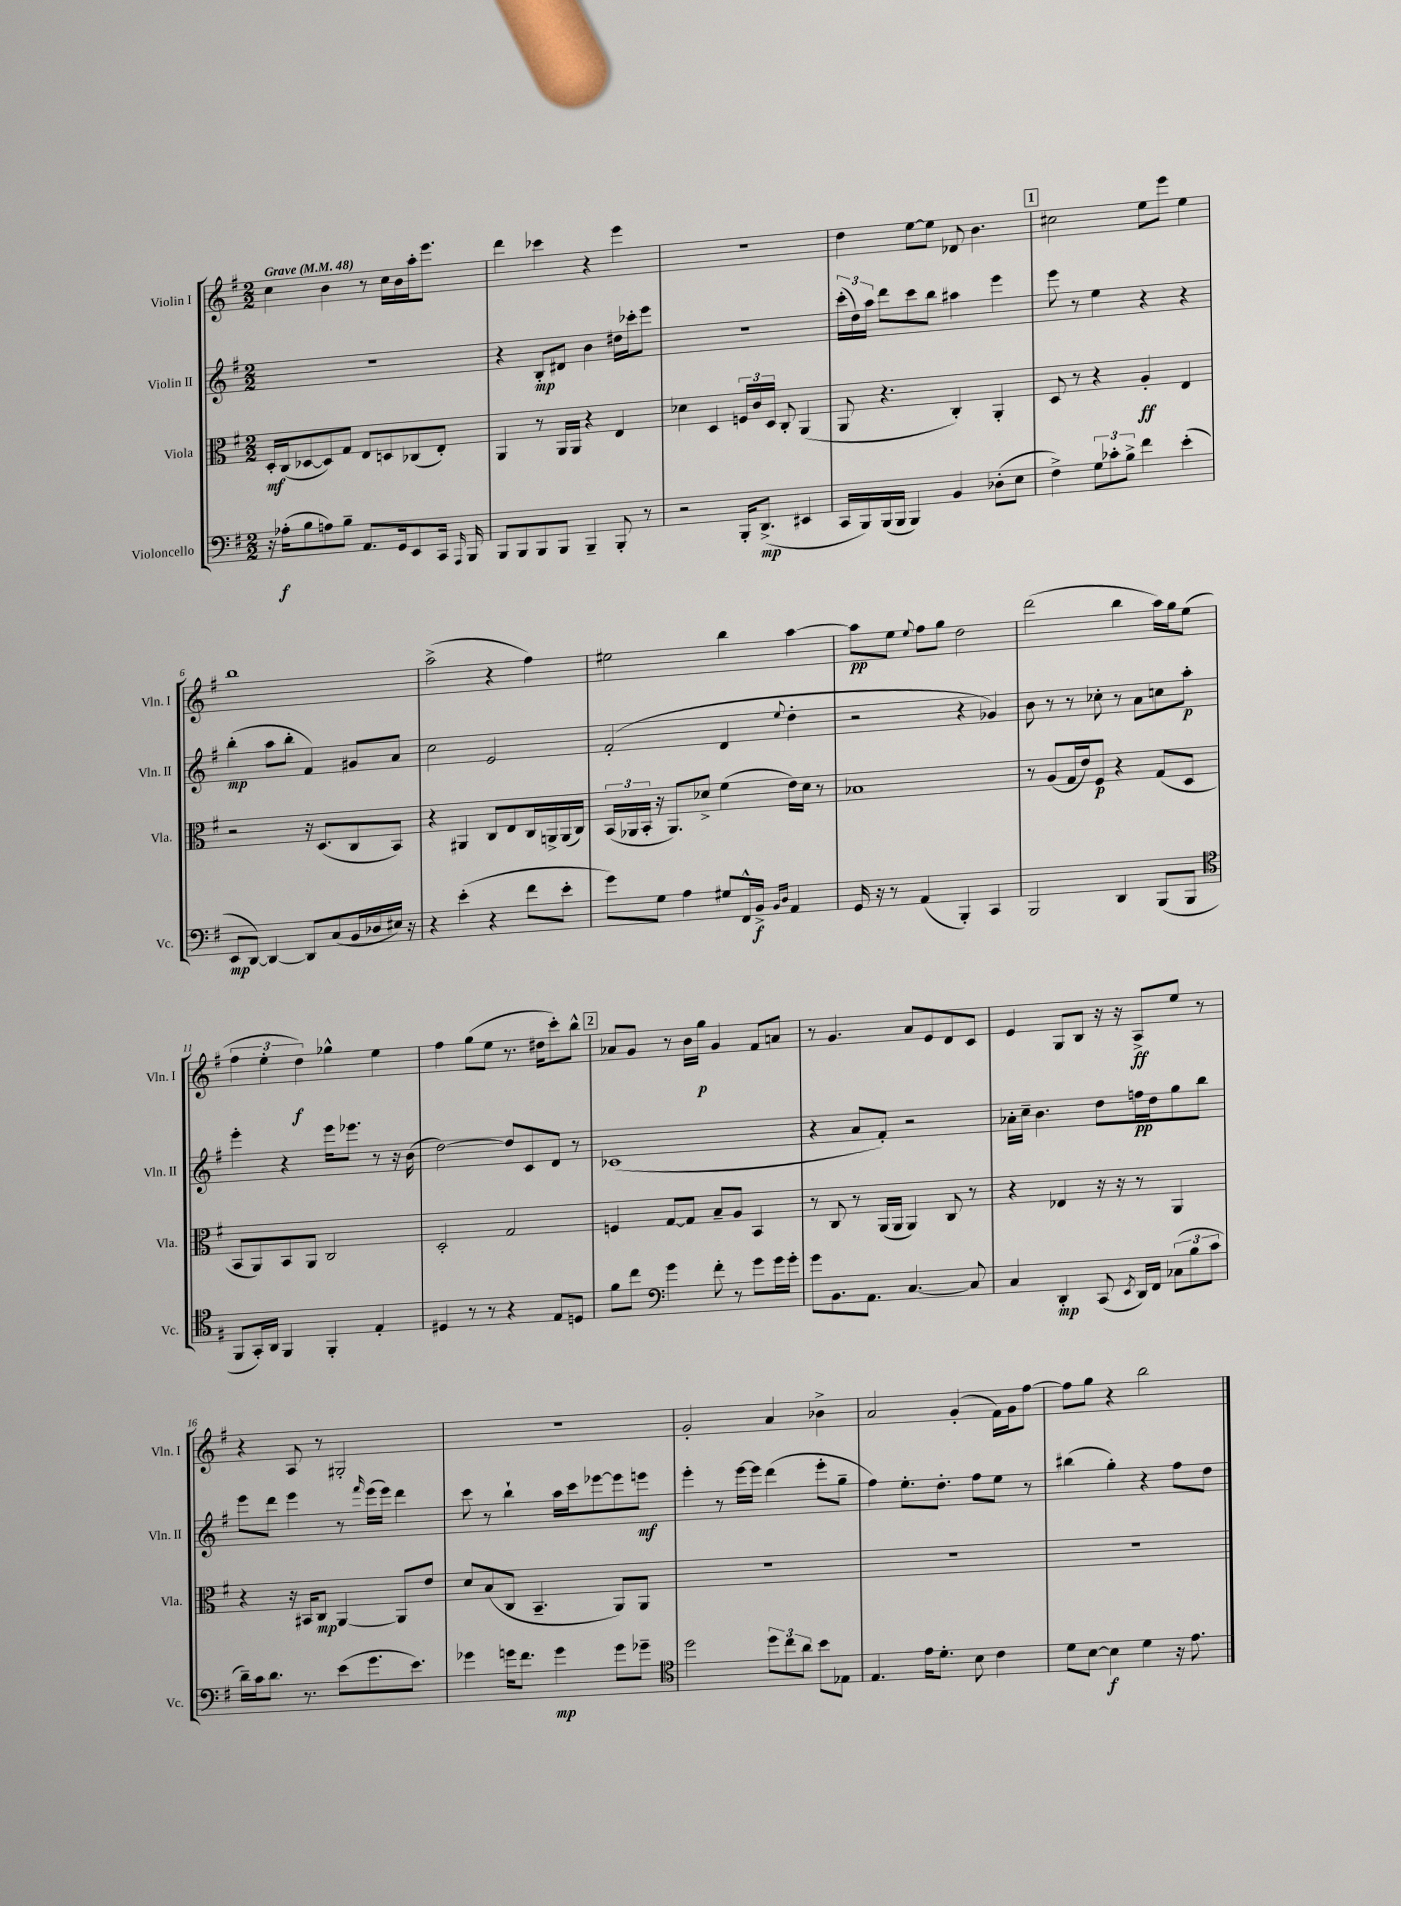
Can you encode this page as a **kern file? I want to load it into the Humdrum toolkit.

**kern	**dynam	**kern	**dynam	**kern	**dynam	**kern	**dynam
*part4	*part4	*part3	*part3	*part2	*part2	*part1	*part1
*staff4	*staff4	*staff3	*staff3	*staff2	*staff2	*staff1	*staff1
*I"Violoncello	*	*I"Viola	*	*I"Violin II	*	*I"Violin I	*
*I'Vc.	*	*I'Vla.	*	*I'Vln. II	*	*I'Vln. I	*
*clefF4	*	*clefC3	*	*clefG2	*	*clefG2	*
*k[f#]	*	*k[f#]	*	*k[f#]	*	*k[f#]	*
*M2/2	*	*M2/2	*	*M2/2	*	*M2/2	*
*MM48	*	*MM48	*	*MM48	*	*MM48	*
=1	=1	=1	=1	=1	=1	=1	=1
!	!	!	!	!	!	!LO:TX:a:B:t=Grave	!
16r	.	16D'/LL	mf	1r	.	4cc\	.
(16A-X'\KL	f	(16C/J	.	.	.	.	.
8B\	.	[8D-X/	.	.	.	.	.
8An\)	.	8D-/])	.	.	.	4b\	.
8B~\J	.	8G/J	.	.	.	.	.
8.AA/L	.	8E/L	.	.	.	8r	.
.	.	8Dn/	.	.	.	16cc\LL	.
16GG/k	.	.	.	.	.	16b\	.
8EE/	.	(8C-X/	.	.	.	16aa'\J	.
.	.	.	.	.	.	8.eee\J	.
16CC/Jk	.	8E'/J)	.	.	.	.	.
16qqAAA/	.	.	.	.	.	.	.
16BBB/	.	.	.	.	.	.	.
=2	=2	=2	=2	=2	=2	=2	=2
8BBB/L	.	4AA/	.	4r	.	4ddd\	.
8BBB/	.	.	.	.	.	.	.
8BBB/	.	8r	.	8B'/L	mp	4ccc-X\	.
8BBB/J	.	16AA/LL	.	8d#X/J	.	.	.
.	.	16AA/JJ	.	.	.	.	.
4BBB~/	.	4r	.	4b\	.	4r	.
8BBB'/	.	4E/	.	16dd#X\LL	.	4eee\	.
.	.	.	.	16ccc-X'\J	.	.	.
8r	.	.	.	8eee\J	.	.	.
=3	=3	=3	=3	=3	=3	=3	=3
2r	.	4d-X\	.	1r	.	1r	.
.	.	4D/	.	.	.	.	.
16BBB'/KL	.	24Fn/LL	.	.	.	.	.
.	.	24c/	.	.	.	.	.
(8.DD^/J	mp	.	.	.	.	.	.
.	.	24D/JJ	.	.	.	.	.
.	.	8C'/	.	.	.	.	.
4EE#X/	.	(4AA/	.	.	.	.	.
=4	=4	=4	=4	=4	=4	=4	=4
16CC/LL	.	8AA/	.	(24ccc'\LL	.	4dd\	.
.	.	.	.	24dd\)	.	.	.
16BBB/)	.	.	.	.	.	.	.
.	.	.	.	24aa\JJ	.	.	.
(16BBB/	.	4.r	.	8ddd\L	.	.	.
16BBB/JJ	.	.	.	.	.	.	.
4BBB/)	.	.	.	8ccc\	.	[8ee\L	.
.	.	.	.	8bb\J	.	8ee\J]	.
4BB/	.	4C'/)	.	4aa#X\	.	8d-X/	.
.	.	.	.	.	.	4.b\	.
(8D-X'\L	.	4AA'/	.	4eee\	.	.	.
8E\J	.	.	.	.	.	.	.
!!LO:REH:place=s1:t=1
=5	=5	=5	=5	=5	=5	=5	=5
4F#^\)	.	8D/	.	8eee\	.	2cc#X\	.
.	.	8r	.	8r	.	.	.
12G\L	.	4r	.	4ee\	.	.	.
12c-X'\	.	.	.	.	.	.	.
12B^\J	.	.	.	.	.	.	.
4f#\	.	4A'/	ff	4r	.	8ee\L	.
.	.	.	.	.	.	8eee\J	.
(4e'\	.	4E/	.	4r	.	4ee\	.
!!LO:LB:g=z
=6	=6	=6	=6	=6	=6	=6	=6
8EE/L	mp	2r	.	(4bb'\	mp	1bb	.
[8DD/J)	.	.	.	.	.	.	.
4DD/_	.	.	.	8aa\L	.	.	.
.	.	.	.	8bb'\J	.	.	.
8DD/L]	.	16r	.	4f#/)	.	.	.
.	.	(8.D/L	.	.	.	.	.
(8C/	.	.	.	.	.	.	.
16BB/L	.	8C/	.	8g#X/L	.	.	.
16D-X/	.	.	.	.	.	.	.
16E#X/JJ)	.	8BB/J)	.	8a/J	.	.	.
16r	.	.	.	.	.	.	.
=7	=7	=7	=7	=7	=7	=7	=7
4r	.	4r	.	2cc\	.	(2aa^\	.
(4e'\	.	4AA#X/	.	.	.	.	.
4r	.	8C/L	.	2e/	.	4r	.
.	.	8E/	.	.	.	.	.
8f#\L	.	16C/L	.	.	.	4ff#\)	.
.	.	16AAn^/	.	.	.	.	.
8e'\J	.	(16AA/	.	.	.	.	.
.	.	16C/JJ)	.	.	.	.	.
=8	=8	=8	=8	=8	=8	=8	=8
8g\L)	.	(24BB/LL	.	(2f#'/	.	2ee#X\	.
.	.	24AA-X/	.	.	.	.	.
.	.	24BB'/JJ	.	.	.	.	.
8G\J	.	16r	.	.	.	.	.
.	.	8.AA-/L)	.	.	.	.	.
4A\	.	.	.	.	.	.	.
.	.	8d-X^/J	.	.	.	.	.
8G#X/L	.	(4f#\	.	4d/	.	4bb\	.
16FF#^^/L	.	.	.	.	.	.	.
16BB^/JJ	f	.	.	.	.	.	.
16qqBB/LL	.	.	.	.	.	.	.
16qqD/JJ	.	.	.	8qqee/	.	.	.
4AA/	.	16e\LL)	.	4dd'\	.	[4aa\	.
.	.	16d-\JJ	.	.	.	.	.
.	.	8r	.	.	.	.	.
=9	=9	=9	=9	=9	=9	=9	=9
16GG/	.	1B-X	.	2r	.	8aa\L]	pp
16r	.	.	.	.	.	.	.
8r	.	.	.	.	.	8ee\J	.
.	.	.	.	.	.	8qqee/	.
(4AA/	.	.	.	.	.	8ff#\L	.
.	.	.	.	.	.	8gg\J	.
4BBB'/)	.	.	.	4r	.	2dd\	.
4CC/	.	.	.	4g-X/)	.	.	.
=10	=10	=10	=10	=10	=10	=10	=10
2BBB/	.	8r	.	8b\	.	(2ddd\	.
.	.	(8A/L	.	8r	.	.	.
.	.	16G/L	.	8r	.	.	.
.	.	16e/J)	.	.	.	.	.
.	.	8F#/J	p	8cc-X'\	.	.	.
4DD/	.	4r	.	8r	.	4bb\	.
.	.	.	.	8a\L	.	.	.
(8BBB/L	.	(8G/L	.	8ccn\	.	16aa\LL)	.
.	.	.	.	.	.	16gg\J	.
8BBB/J	.	8D/J	.	8aa'\J	p	(8ee\J	.
!!LO:LB:g=z
=11	=11	=11	=11	=11	=11	=11	=11
*clefC4	*	*	*	*	*	*	*
8FF#/L	.	8BB/L	.	4eee'\	.	6ff#\	.
16GG'/L)	.	8AA/)	.	.	.	.	.
.	.	.	.	.	.	6ee'\	.
16AA/JJ	.	.	.	.	.	.	.
4FF#/	.	8BB/	.	4r	.	.	.
.	.	.	.	.	.	6dd\)	f
.	.	8AA/J	.	.	.	.	.
4FF#'/	.	2C/	.	16eee\KL	.	4gg-X^^\	.
.	.	.	.	8.eee-X\J	.	.	.
4E'/	.	.	.	8r	.	4ee\	.
.	.	.	.	16r	.	.	.
.	.	.	.	(16b\	.	.	.
=12	=12	=12	=12	=12	=12	=12	=12
4D#X/	.	2D'/	.	[2dd\)	.	4ff#\	.
8r	.	.	.	.	.	(8gg\L	.
8r	.	.	.	.	.	8ee\J	.
4r	.	2G/	.	8dd/L]	.	8.r	.
.	.	.	.	8c/	.	.	.
.	.	.	.	.	.	16dd#X\KL	.
8E/L	.	.	.	8d/J	.	8ccc'\)	.
8Dn/J	.	.	.	8r	.	8bb^^\J	.
!!LO:REH:place=s1:t=2
=13	=13	=13	=13	=13	=13	=13	=13
8f#\L	.	4Fn/	.	(1c-X	.	8a-X/L	.
8cc\J	.	.	.	.	.	8g/J	.
*clefF4	*	*	*	*	*	*	*
4g\	.	[8G/L	.	.	.	8r	.
.	.	8G/J]	.	.	.	16b\LL	.
.	.	.	.	.	.	16gg\JJ	p
8f#'\	.	8B~/L	.	.	.	4g/	.
8r	.	8A/J	.	.	.	.	.
8g\L	.	4BB/	.	.	.	8f#/L	.
16g\L	.	.	.	.	.	8an/J	.
16g'\JJ	.	.	.	.	.	.	.
=14	=14	=14	=14	=14	=14	=14	=14
8g\L	.	8r	.	4r	.	8r	.
8.BB\	.	8C/	.	.	.	4.g/	.
.	.	8r	.	8a/L	.	.	.
8.AA\J	.	.	.	.	.	.	.
.	.	(16AA/LL	.	8f#'/J)	.	.	.
.	.	16AA/JJ	.	.	.	.	.
[4.C/	.	4AA/)	.	2r	.	8a/L	.
.	.	.	.	.	.	8e/	.
.	.	8C/	.	.	.	8d/	.
8C/]	.	8r	.	.	.	8c/J	.
=15	=15	=15	=15	=15	=15	=15	=15
4C/	.	4r	.	16a-X'\LL	.	4e/	.
.	.	.	.	16cc~\JJ	.	.	.
.	.	.	.	4.b\	.	.	.
4DD'/	mp	4E-X/	.	.	.	8G/L	.
.	.	.	.	.	.	8B/J	.
(8CC/	.	16r	.	8dd\L	.	16r	.
.	.	16r	.	.	.	16r	.
8qEE/	.	.	.	.	.	.	.
16DD/LL)	.	8r	.	16ffn\L	pp	8A^/L	ff
16FF#/JJ	.	.	.	16dd\J	.	.	.
(12C-X\L	.	4AA/	.	8gg\	.	8ee/J	.
12B\	.	.	.	.	.	.	.
.	.	.	.	8bb\J	.	8r	.
12c\J	.	.	.	.	.	.	.
!!LO:LB:g=z
=16	=16	=16	=16	=16	=16	=16	=16
16d~\LL)	.	4r	.	8eee\L	.	4r	.
16c\J	.	.	.	.	.	.	.
8.d\J	.	.	.	8ddd\J	.	.	.
.	.	16r	.	4eee\	.	8A/	.
8.r	.	16BB#X/KL	.	.	.	.	.
.	.	8C/J	mp	.	.	8r	.
(8e\L	.	[4AA/	.	8r	.	2G#X'/	.
.	.	.	.	16qqfff#/	.	.	.
8.g\	.	.	.	(16eee\LL	.	.	.
.	.	.	.	16eee\JJ)	.	.	.
.	.	8AA/L]	.	4ddd\	.	.	.
8.e\J)	.	.	.	.	.	.	.
.	.	8e/J	.	.	.	.	.
=17	=17	=17	=17	=17	=17	=17	=17
4g-X\	.	8d/L	.	8ccc\	.	1r	.
.	.	(8B/	.	8r	.	.	.
16gn\KL	.	8C/J	.	4bb`\	.	.	.
8.f#\J	.	.	.	.	.	.	.
.	.	4.BB~/	.	.	.	.	.
4g\	mp	.	.	16aa\LL	.	.	.
.	.	.	.	16ccc\J	.	.	.
.	.	.	.	[8eee-X\	.	.	.
8g\L	.	8AA/L)	.	8eee-\]	.	.	.
8g-X~\J	.	8AA/J	.	8eeen\J	mf	.	.
=18	=18	=18	=18	=18	=18	=18	=18
*clefC4	*	*	*	*	*	*	*
2dd\	.	1r	.	4eee'\	.	2g'/	.
.	.	.	.	8r	.	.	.
.	.	.	.	[16eee\LL	.	.	.
.	.	.	.	16eee\JJ]	.	.	.
12dd\L	.	.	.	(4ddd\	.	4a/	.
12cc\	.	.	.	.	.	.	.
12a\J	.	.	.	.	.	.	.
8b\L	.	.	.	8eee'\L	.	4b-X^\	.
8E-X\J	.	.	.	8gg~\J	.	.	.
=19	=19	=19	=19	=19	=19	=19	=19
4.E/	.	1r	.	4ff#\)	.	2a/	.
.	.	.	.	8.ee'\L	.	.	.
16e\KL	.	.	.	.	.	.	.
8.d'\J	.	.	.	8.dd'\J	.	.	.
.	.	.	.	.	.	(4g'/	.
8B\	.	.	.	8ff#\L	.	.	.
4c\	.	.	.	8ee\J	.	16f#\LL)	.
.	.	.	.	.	.	16g\J	.
.	.	.	.	8r	.	[8ff#\J	.
=20	=20	=20	=20	=20	=20	=20	=20
8d\L	.	1r	.	(4bb#X\	.	8ff#\L]	.
[8B\J	.	.	.	.	.	8gg\J	.
4B\]	f	.	.	4gg'\)	.	4r	.
4d\	.	.	.	4r	.	2bb\	.
16r	.	.	.	8ff#\L	.	.	.
8.e\	.	.	.	.	.	.	.
.	.	.	.	8dd\J	.	.	.
==	==	==	==	==	==	==	==
*-	*-	*-	*-	*-	*-	*-	*-
